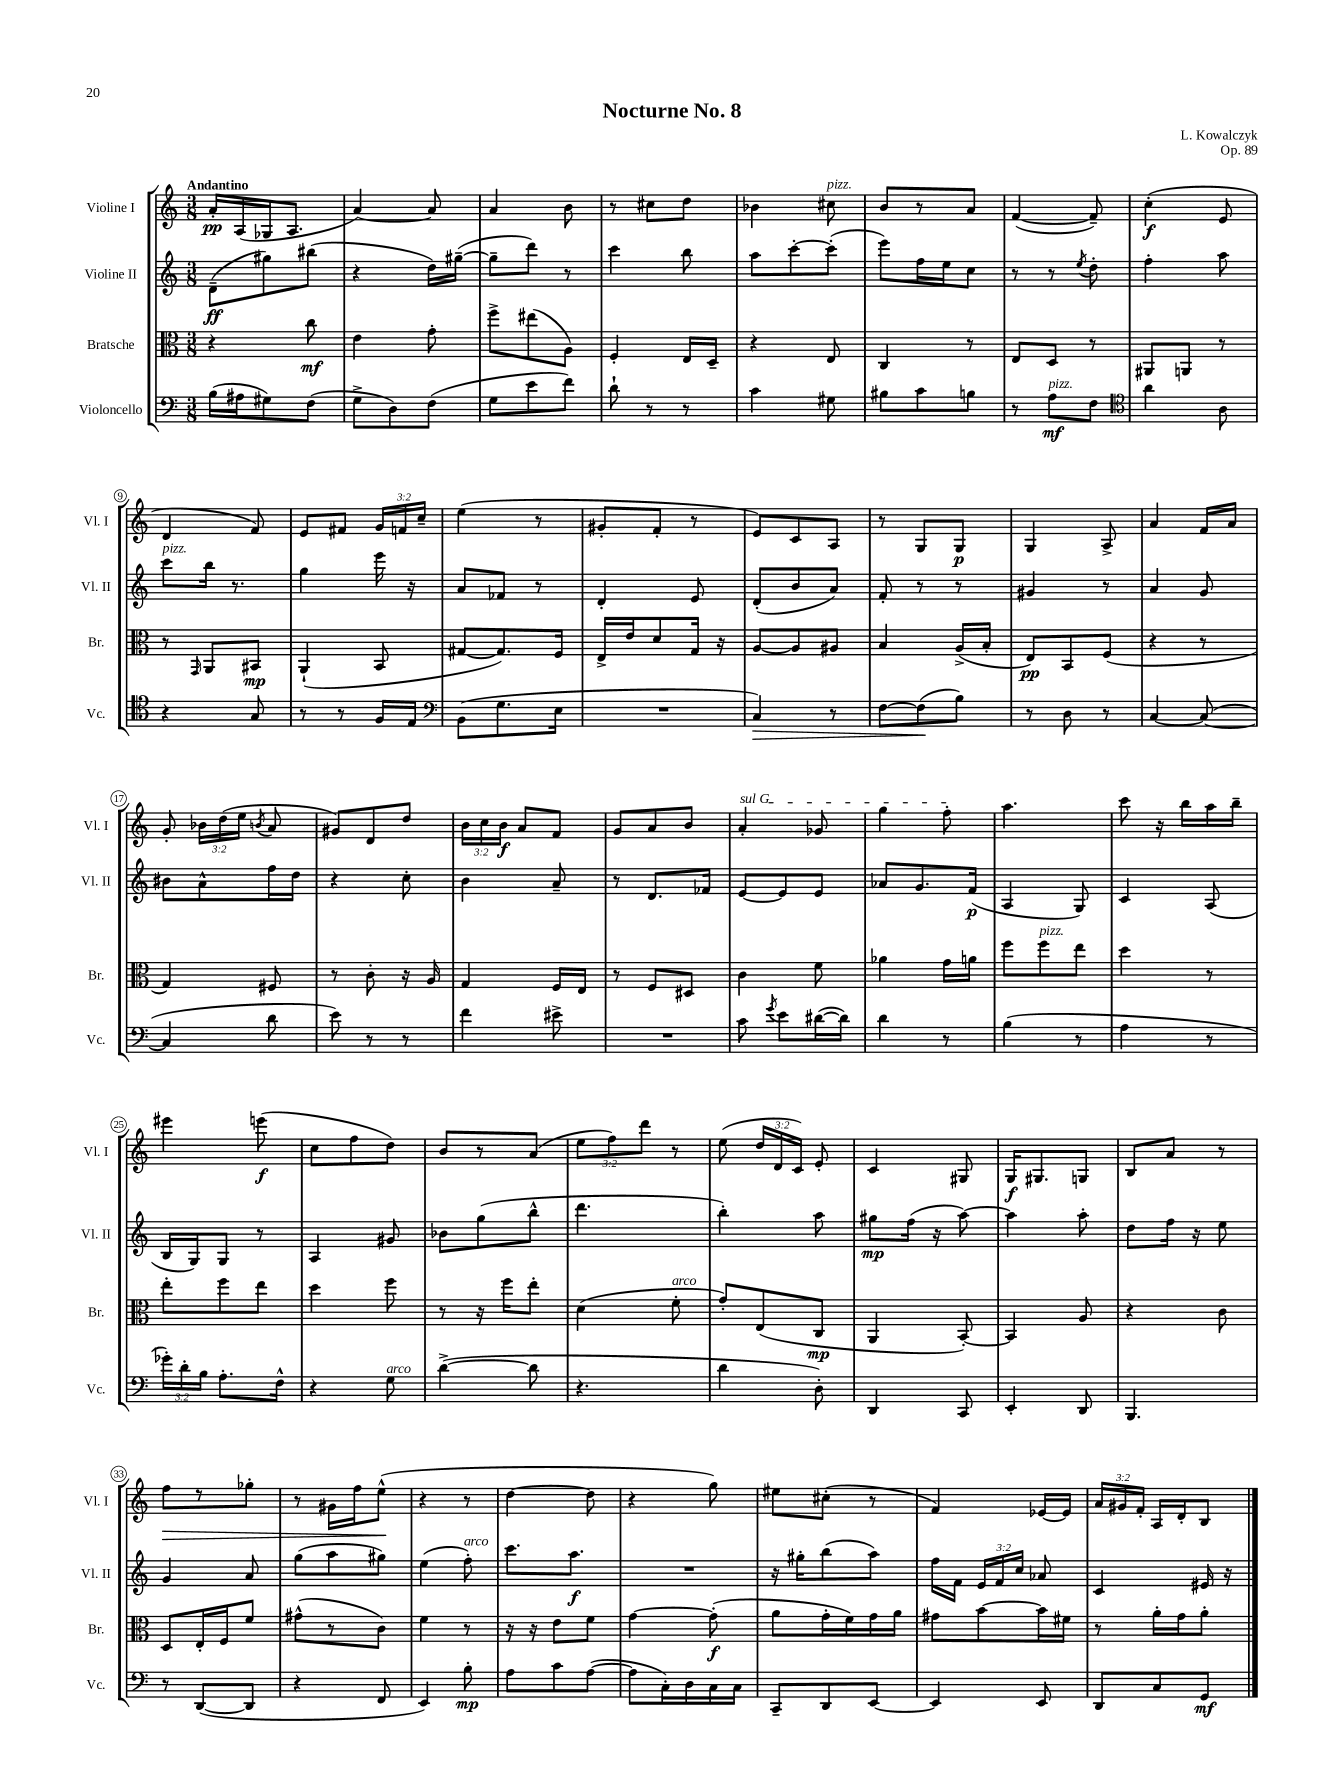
\header { title = "Nocturne No. 8" composer = "L. Kowalczyk" opus = "Op. 89" }
<<
\new StaffGroup <<
\new Staff = "s0" \with { instrumentName = "Violine I" shortInstrumentName = "Vl. I" } {
    \clef treble \key c \major \numericTimeSignature \time 3/8 \override Staff.TupletNumber.text = #tuplet-number::calc-fraction-text \tempo "Andantino"
    \autoBeamOff a'16[-.\pp a16( ges16 a8.] |
    a'4~) a'8 |
    a'4 b'8 |
    r8 cis''8[ d''8] |
    bes'4 cis''8^\markup { \italic "pizz." } |
    b'8[ r8 a'8] |
    f'4~( f'8--) |
    c''4-.\f( e'8 |
    d'4 f'8) |
    e'8[ fis'8] \tuplet 3/2 { g'16[ f'16 c''16]-- } |
    e''4( r8 |
    gis'8[-. f'8]-. r8 |
    e'8[) c'8 a8] |
    r8 g8[ g8]\p |
    g4 a8-> |
    a'4 f'16[ a'16] |
    g'8-. \tuplet 3/2 { bes'16[ d''16( e''16] } \acciaccatura { b'8 } a'8 |
    gis'8[) d'8 d''8] |
    \tuplet 3/2 { b'16[ c''16 b'16]\f } a'8[ f'8] |
    g'8[ a'8 b'8] |
    \once \override TextSpanner.bound-details.left.text = \markup { \italic "sul G" } a'4-.\startTextSpan ges'8 |
    g''4 f''8-.\stopTextSpan |
    a''4. |
    c'''8 r16 b''16[ a''16 b''16]-- |
    eis'''4 e'''8\f( |
    c''8[ f''8 d''8]) |
    b'8[ r8 a'8]( |
    \tuplet 3/2 { e''8[ f''8) d'''8] } r8 |
    e''8( \tuplet 3/2 { d''16[ d'16 c'16]) } e'8-. |
    c'4 gis8 |
    g16[\f gis8. g8] |
    b8[ a'8] r8 |
    f''8[\> r8 ges''8]-. |
    r8 gis'16[ f''16 e''8]-^\!( |
    r4 r8 |
    d''4~ d''8 |
    r4 g''8) |
    eis''8[ cis''8]-.( r8 |
    f'4) ees'16[~ ees'16] |
    \tuplet 3/2 { a'16[ gis'16 f'16]-. } a16[ d'16-. b8] \bar "|." |
}
\new Staff = "s1" \with { instrumentName = "Violine II" shortInstrumentName = "Vl. II" } {
    \clef treble \key c \major \numericTimeSignature \time 3/8 \override Staff.TupletNumber.text = #tuplet-number::calc-fraction-text
    \autoBeamOff d'8[--\ff( gis''8) bis''8]( |
    r4 d''16[) gis''16]~--( |
    gis''8[-- d'''8]) r8 |
    c'''4 b''8 |
    a''8[ c'''8~-. c'''8]-.( |
    e'''8[) f''16 e''16 c''8] |
    r8 r8 \acciaccatura { e''8 } d''8-. |
    f''4-. a''8 |
    c'''8[^\markup { \italic "pizz." } b''16] r8. |
    g''4 e'''16 r16 |
    a'8[ fes'8] r8 |
    d'4-. e'8 |
    d'8[-.( b'8 a'8]) |
    f'8-. r8 r8 |
    gis'4 r8 |
    a'4 g'8 |
    bis'8[ a'8-^ f''16 d''16] |
    r4 c''8-. |
    b'4 a'8-- |
    r8 d'8.[ fes'16] |
    e'8[~ e'8 e'8] |
    aes'8[ g'8. f'16]\p( |
    a4 g8) |
    c'4 a8( |
    b16[ g16) g8] r8 |
    a4 gis'8 |
    bes'8[ g''8( b''8]-^ |
    d'''4. |
    b''4-.) a''8 |
    gis''8[\mp f''16]( r16 a''8~) |
    a''4 a''8-. |
    d''8[ f''16] r16 e''8 |
    g'4 a'8 |
    g''8[( a''8 gis''8]) |
    e''4( f''8-.^\markup { \italic "arco" }) |
    c'''8.[ a''8.]\f |
    R4. |
    r16 gis''16[-. b''8( a''8]) |
    f''16[ f'16] \tuplet 3/2 { e'16[ f'16 c''16] } aes'8 |
    c'4 eis'16 r16 \bar "|." |
}
\new Staff = "s2" \with { instrumentName = "Bratsche" shortInstrumentName = "Br." } {
    \clef alto \key c \major \numericTimeSignature \time 3/8
    \autoBeamOff r4 c''8\mf |
    e'4 g'8-. |
    f''8[-> eis''8( a8]) |
    f4-. e16[ d16]-- |
    r4 e8 |
    c4 r8 |
    e8[ d8] r8 |
    ais,8[ a,8] r8 |
    r8 \grace { g,16 } a,8[ bis,8]\mp |
    a,4-!( b,8 |
    gis8[~ gis8.) f16] |
    e16[-> e'16 d'8 g16] r16 |
    a8[~ a8 ais8] |
    b4 a16[->( b16]-. |
    e8[\pp) b,8 f8]( |
    r4 r8 |
    g4) fis8 |
    r8 c'8-. r16 a16 |
    g4 f16[ e16] |
    r8 f8[ dis8] |
    c'4 f'8 |
    aes'4 g'16[ a'16] |
    f''8[ f''8^\markup { \italic "pizz." } e''8] |
    d''4 r8 |
    e''8[-. f''8 e''8] |
    d''4 f''8 |
    r8 r16 f''16[ e''8]-. |
    d'4( f'8-.^\markup { \italic "arco" } |
    g'8[-.) e8( c8]\mp |
    a,4 b,8~-.) |
    b,4 a8 |
    r4 c'8 |
    d8[ e16-. f16 f'8] |
    gis'8[-^( r8 c'8]) |
    f'4 r8 |
    r16 r16 e'8[ f'8] |
    g'4~ g'8-.\f( |
    a'8[ g'16-. f'16) g'16 a'16] |
    gis'8[ b'8~ b'16 fis'16] |
    r8 a'16[-. g'16 a'8]-. \bar "|." |
}
\new Staff = "s3" \with { instrumentName = "Violoncello" shortInstrumentName = "Vc." } {
    \clef bass \key c \major \numericTimeSignature \time 3/8 \override Staff.TupletNumber.text = #tuplet-number::calc-fraction-text
    \autoBeamOff b16[( ais16 gis8) f8]( |
    g8[-> d8) f8]( |
    g8[ e'8 f'8]) |
    d'8-! r8 r8 |
    c'4 gis8 |
    bis8[ c'8 b8] |
    r8 a8[\mf^\markup { \italic "pizz." } f8] |
    \clef tenor a'4 a8 |
    r4 g8 |
    r8 r8 f16[ e16] |
    \clef bass b,8[( g8. e16] |
    R4. |
    c4\>) r8 |
    f8[~ f8\!( b8]) |
    r8 d8 r8 |
    c4~ c8~( |
    c4 d'8 |
    e'8) r8 r8 |
    f'4 eis'8-> |
    R4. |
    c'8 \acciaccatura { g'8 } e'8[ dis'16~( dis'16]) |
    d'4 r8 |
    b4( r8 |
    a4 r8 |
    \tuplet 3/2 { ges'16[-.) d'16-. b16] } a8.[-. f16]-^ |
    r4 g8^\markup { \italic "arco" } |
    d'4~->( d'8 |
    r4. |
    d'4 d8-.) |
    d,4 c,8 |
    e,4-. d,8 |
    b,,4. |
    r8 d,8[~( d,8] |
    r4 f,8 |
    e,4) b8-.\mp |
    a8[ c'8 a8]~( |
    a8[ c16-.) d16 c16 c16] |
    c,8[-- d,8 e,8]~ |
    e,4 e,8 |
    d,8[ c8 g,8]\mf \bar "|." |
}
>>
>>
\layout { \context { \Score \override BarNumber.stencil = #(make-stencil-circler 0.1 0.3 ly:text-interface::print) } }
